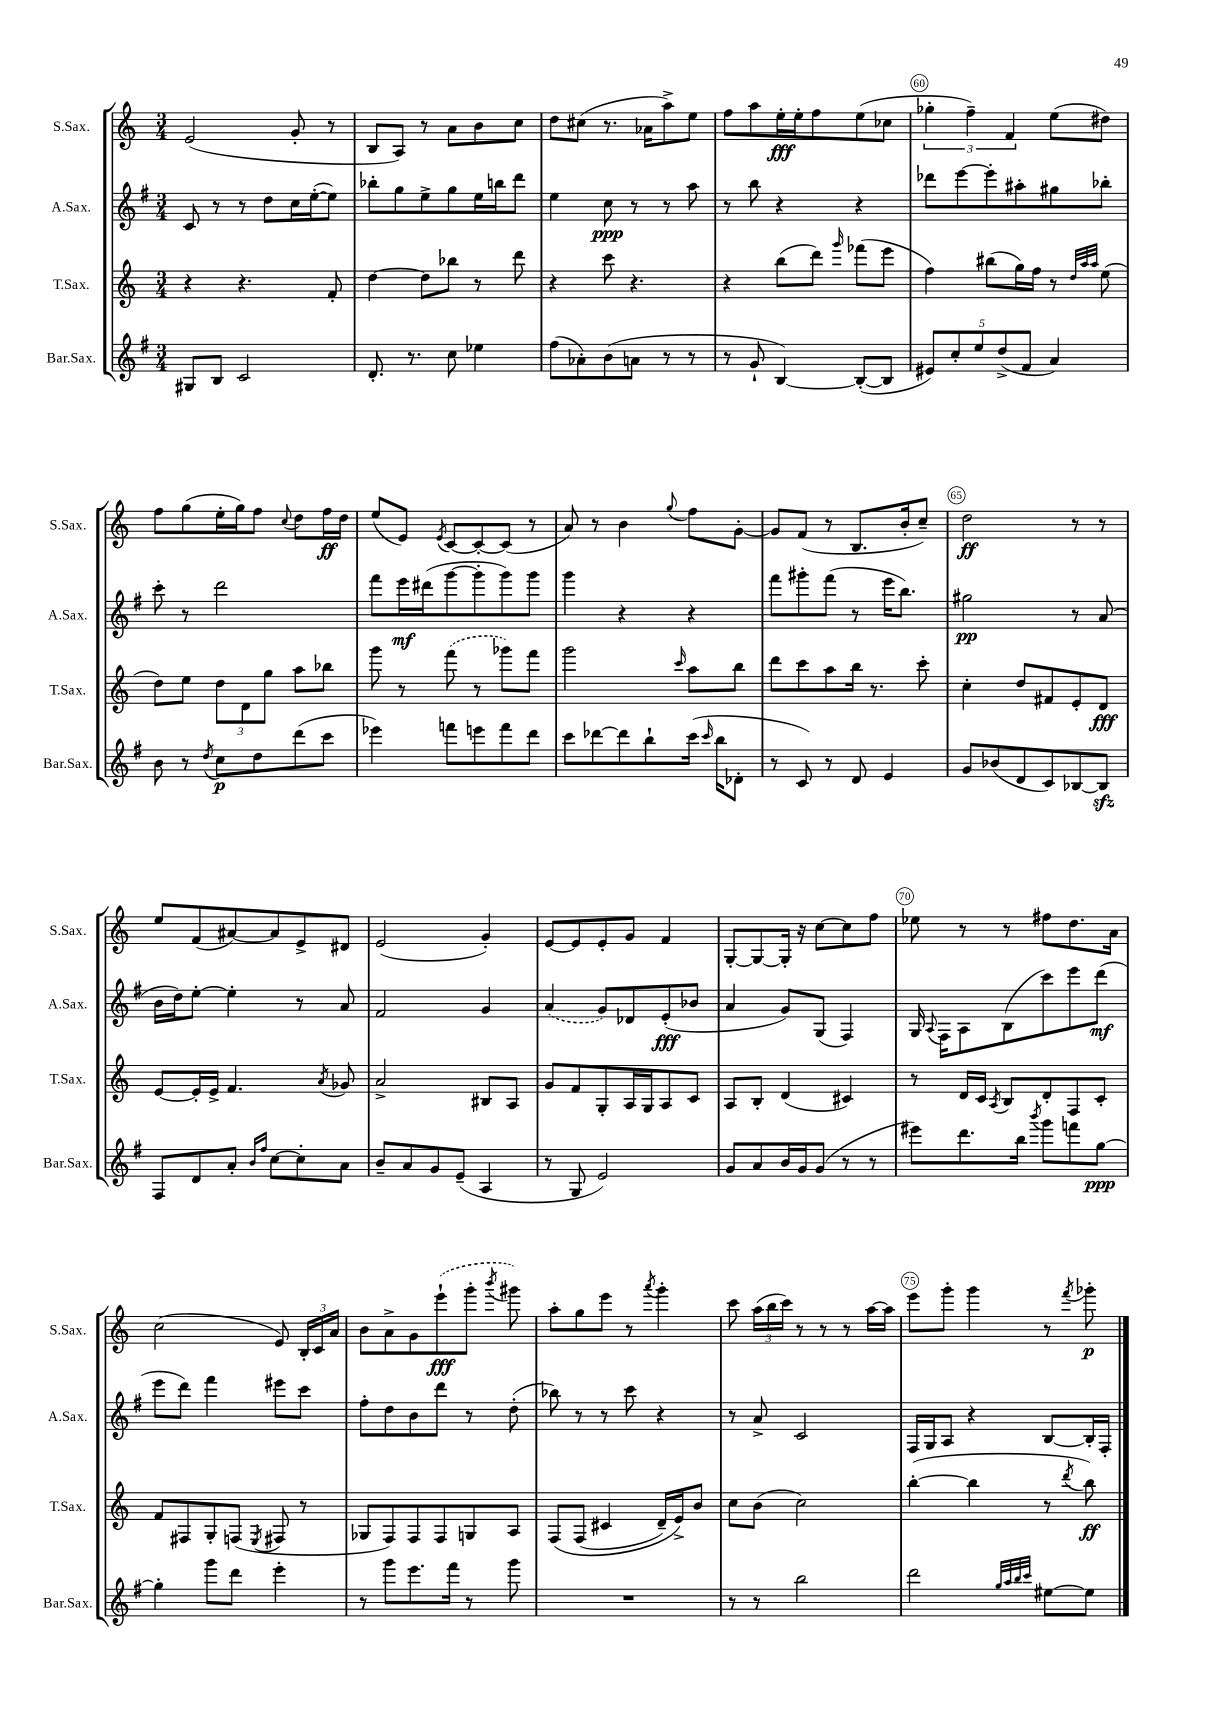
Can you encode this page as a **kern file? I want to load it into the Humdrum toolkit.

**kern	**kern	**kern	**kern
*staff4	*staff3	*staff2	*staff1
*clefG2	*clefG2	*clefG2	*clefG2
*k[f#]	*k[]	*k[f#]	*k[]
*M3/4	*M3/4	*M3/4	*M3/4
8G#/L	4r	8c/	(2e/
8B/J	.	8r	.
2c/	4.r	8r	.
.	.	8dd\L	.
.	.	16cc\L	8g'/
.	.	([16ee'\J	.
.	8f'/	8ee\]J)	8r
=	=	=	=
8.d'/	[4dd\	8bb-'\L	8B/L
.	.	8gg\	8A/J)
8.r	.	.	.
.	8dd\]L	8ee^\	8r
8cc\	8bb-\J	8gg\	8a\L
4ee-\	8r	16ee\L	8b\
.	.	16bb\J	.
.	8ddd\	8ddd\J	8cc\J
=	=	=	=
(8ff#\L	4r	4ee\	8dd\L
8a-'\)	.	.	(8cc#\J
(8b\	8ccc\	8cc\	8.r
8a\J	4.r	8r	.
.	.	.	16a-\LK
8r	.	8r	8aa^\)
8r	.	8aa\	8ee\J
=	=	=	=
8r	4r	8r	8ff\L
8g`/	.	8bb\	8aa\
[4B/)	(8bb\L	4r	16ee'\L
.	.	.	16ee'\J
.	8ddd\J)	.	8ff\
.	16qqggg/	.	.
(8B'/_L	(8fff-\L	4r	(8ee\
8B/]J	8eee\J	.	8cc-\J
=	=	=	=
10e#/L)	4ff\)	8ddd-\L	6gg-'\
10cc'/	.	.	.
.	.	[8eee\	.
.	.	.	6ff~\)
10ee/	.	.	.
.	(8bb#\L	8eee'\]	.
(10dd^/	.	.	.
.	.	.	6f/
.	16gg\L)	8aa#'\	.
10f#/J	.	.	.
.	16ff\JJ	.	.
4a/)	8r	8gg#\	(8ee\L
.	32qqdd/LLL	.	.
.	32qqaa/	.	.
.	32qqaa/JJJ	.	.
.	(8ee\	8bb-'\J	8dd#\J)
=	=	=	=
8b\	8dd\L)	8ccc'\	8ff\L
8r	8ee\J	8r	(8gg\
8qdd/	.	.	.
8cc\L	12dd\L	2ddd\	16ee'\L
.	.	.	16gg\J)
.	12d\	.	.
8dd\	.	.	8ff\J
.	12gg\J	.	.
.	.	.	8qqcc/
(8ddd\	8aa\L	.	8dd\L
8ccc\J	8bb-\J	.	16ff\L
.	.	.	16dd\JJ
=	=	=	=
4eee-\)	8ggg\	8fff#\L	(8ee/L
.	8r	16eee\L	8e/J)
.	.	(16ddd#\J	.
.	.	.	8qe/
8fff\L	(8fff\	[8ggg\	[8c/L
8eee\	8r	8ggg'\]	8c'/_
8fff\	8ggg-\L)	8ggg\)	(8c/]J
8ddd\J	8fff\J	8ggg\J	8r
=	=	=	=
8ccc\L	2ggg\	4ggg\	8a/)
[8ddd-\	.	.	8r
8ddd-\]	.	4r	4b\
8bb`\	.	.	.
.	16qqccc/	.	8qqgg/
(16ccc\Jk	8aa\L	4r	8ff\L
16qqccc/	.	.	.
16bb\LK	.	.	.
8d-'\J	8bb\J	.	[8g'\J
=	=	=	=
8r	8ddd\L	8fff#\L	8g/]L
8c/)	8ccc\	8ggg#'\	(8f/J
8r	8aa\	(8fff#\J	8r
8d/	16bb\Jk	8r	8.B/L
.	8.r	.	.
4e/	.	16eee\LK	.
.	.	8.bb\J)	16b'/k
.	8ccc'\	.	8cc~/J)
=	=	=	=
8g/L	4cc'\	2gg#\	2dd\
(8b-/	.	.	.
8d/	8dd/L	.	.
8c/)	8f#/	.	.
[8B-/	8e'/	8r	8r
8B-/]J	8d/J	(8a/	8r
=	=	=	=
8F#/L	[8e/L	16b\LL	8ee/L
.	.	16dd\J)	.
8d/	16e'/]L	[8ee'\J	(8f/
.	16e^/JJ	.	.
8a'/J	4.f/	4ee'\]	[8a#/)
16qqb/LL	.	.	.
16qqff#/JJ	.	.	.
[8cc\L	.	.	8a#/]
8cc'\]	.	8r	8e^/
.	8qa/	.	.
8a\J	8g-/	8a/	8d#/J
=	=	=	=
8b~/L	2a^/	2f#/	(2e/
8a/	.	.	.
8g/	.	.	.
(8e~/J	.	.	.
4A/	8B#/L	4g/	4g'/)
.	8A/J	.	.
=	=	=	=
8r	8g/L	(4a/	[8e/L
8G/	8f/	.	8e/]
2e/)	8G'/	8g/L)	8e'/
.	16A/L	8d-/	8g/J
.	16G/J	.	.
.	8A/	(8e'/	4f/
.	8c/J	8b-/J	.
=	=	=	=
8g/L	8A/L	4a/	[8G'/L
8a/	8B'/J	.	8G/_
16b/L	(4d/	8g/L)	16G'/]Jk
16g/J	.	.	16r
(8g/J	.	(8G/J	[8cc\L
8r	4c#/)	4F#/)	8cc\]
8r	.	.	8ff\J
=	=	=	=
8eee#\L)	8r	16G/	8ee-\
.	.	8qqA/	.
.	.	16F#\LK	.
8.ddd\	16d/LL	8A\	8r
.	16c/JJ	.	.
.	8qA/	.	.
.	8B/L	(8B\	8r
16bb\Jk	.	.	.
8qbbb/	.	.	.
8ggg\L	8d'/	8ccc\)	8ff#\L
8fff\	8F/	8eee\	8.dd\
[8gg\J	8c'/J	(8ddd\J	.
.	.	.	16a\Jk
=	=	=	=
4gg'\]	8f/L	8eee\L	(2cc\
.	8F#/	8ddd\J)	.
8ggg\L	8G'/	4fff#\	.
8ddd\J	(8F/J	.	.
.	8qE/	.	.
4eee'\	8F#/	8eee#\L	8e/)
.	8r	8ccc\J	24B'/LL
.	.	.	24c/
.	.	.	24a/JJ
=	=	=	=
8r	8G-/L	8ff#'\L	8b\L
8ggg\L	8F/)	8dd\	8a^\
8.eee\	8F/	8b\	8g\
.	8F/	8ddd\J	(8eee`\
16fff#\Jk	.	.	.
8r	8G/	8r	8ggg'\J
.	.	.	8qbbb/
8ggg\	8A/J	(8dd'\	8ggg#\)
=	=	=	=
2.r	&(8F/L	8bb-\)	8aa'\L
.	(8F/J	8r	8gg\
.	4c#/	8r	8eee\J
.	.	8ccc\	8r
.	.	.	8qaaa/
.	16d~/LL)	4r	4ggg'\
.	16e^/J&)	.	.
.	8b/J	.	.
=	=	=	=
8r	8cc\L	8r	8ccc\
8r	(8b\J	8a^/	(24aa\LL
.	.	.	24bb\
.	.	.	24ccc\JJ)
2bb\	2cc\)	2c/	8r
.	.	.	8r
.	.	.	8r
.	.	.	[16aa\LL
.	.	.	16aa\]JJ
=	=	=	=
2ddd\	([4bb'\	16F#/LL	8eee\L
.	.	16G/J	.
.	.	8A/J	8ggg'\J
.	4bb\]	4r	4ggg\
32qqgg/LLL	.	.	.
32qqaa/	.	.	.
32qqbb/	.	.	.
32qqccc/JJJ	.	.	.
[8ee#\L	8r	[8B/L	8r
.	8qddd/	.	8qfff/
8ee#\]J	8bb\)	16B'/]L	8ggg-'\
.	.	16F#'/JJ	.
==	==	==	==
*-	*-	*-	*-
